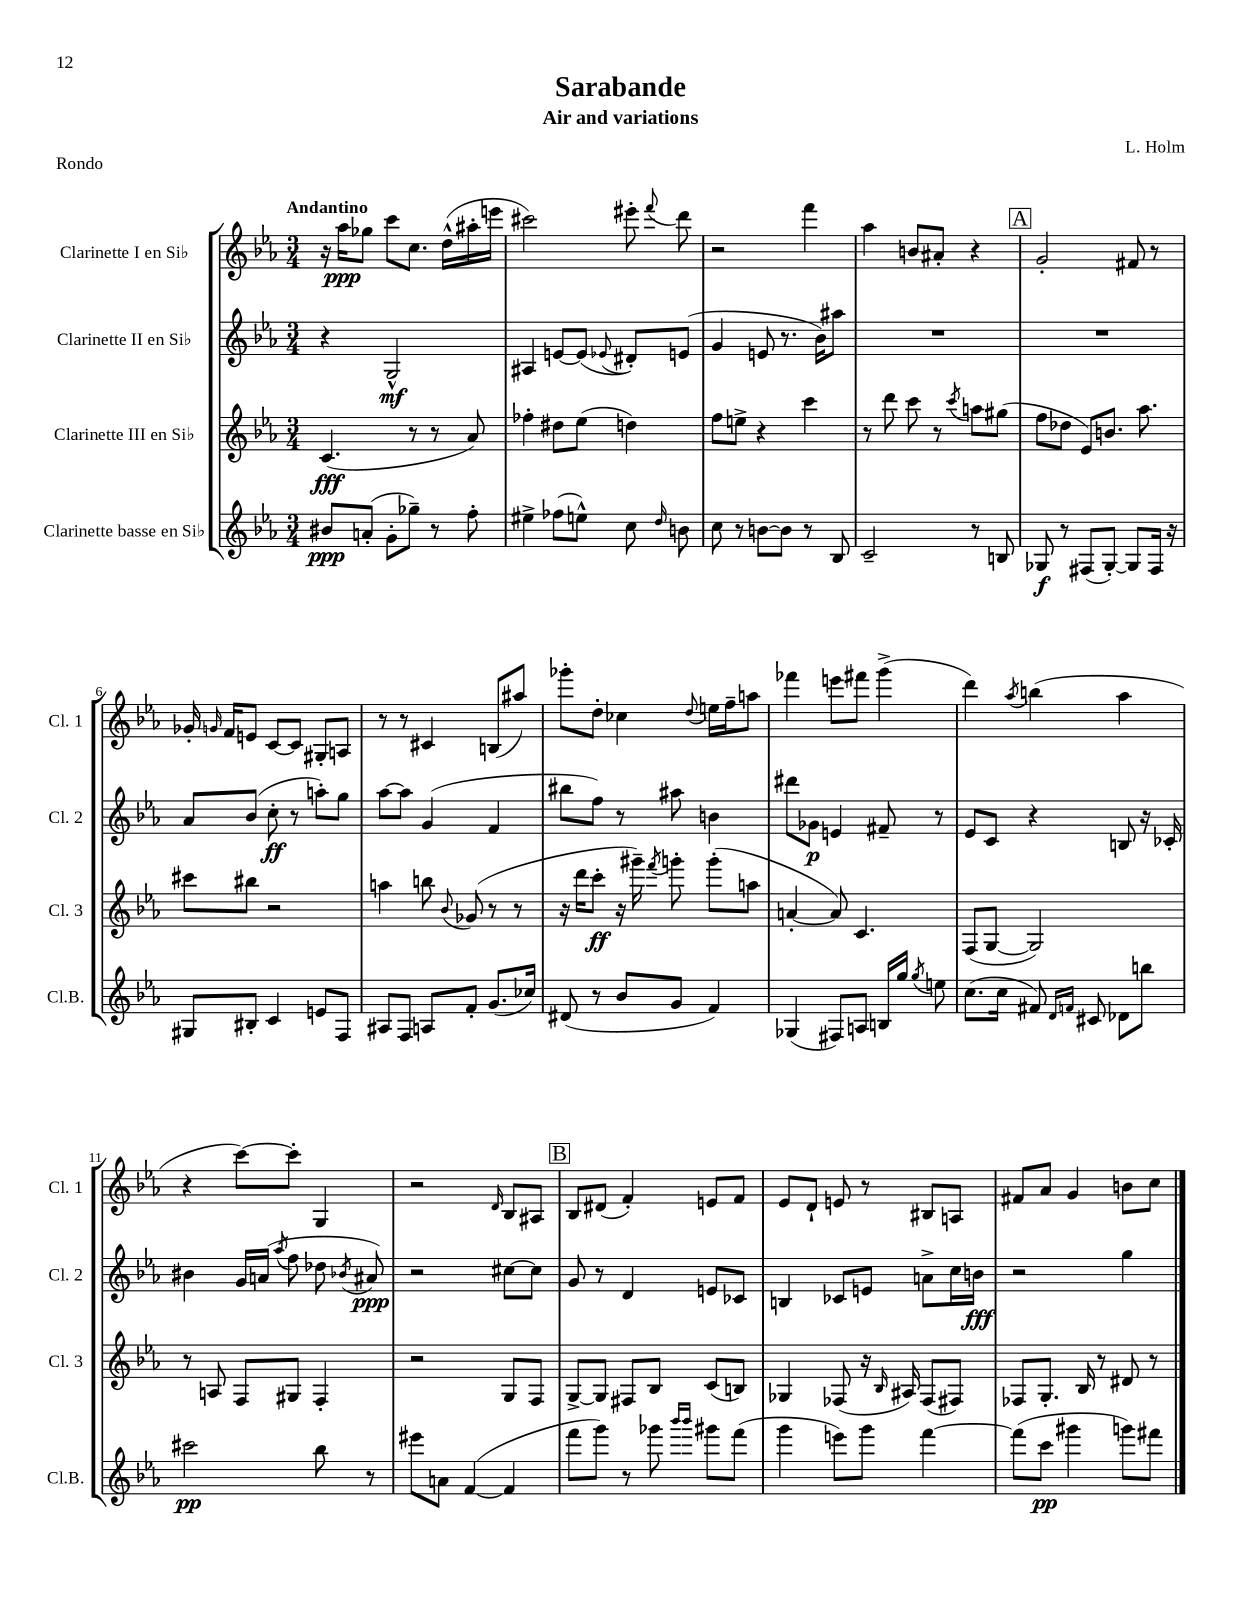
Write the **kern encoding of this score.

**kern	**dynam	**kern	**dynam	**kern	**dynam	**kern	**dynam
*part4	*part4	*part3	*part3	*part2	*part2	*part1	*part1
*staff4	*staff4	*staff3	*staff3	*staff2	*staff2	*staff1	*staff1
*I"Clarinette basse en Si♭	*	*I"Clarinette III en Si♭	*	*I"Clarinette II en Si♭	*	*I"Clarinette I en Si♭	*
*I'Cl.B.	*	*I'Cl. 3	*	*I'Cl. 2	*	*I'Cl. 1	*
*clefG2	*	*clefG2	*	*clefG2	*	*clefG2	*
*k[b-e-a-]	*	*k[b-e-a-]	*	*k[b-e-a-]	*	*k[b-e-a-]	*
*M3/4	*	*M3/4	*	*M3/4	*	*M3/4	*
=1	=1	=1	=1	=1	=1	=1	=1
!	!	!	!	!	!	!LO:TX:a:B:t=Andantino	!
8b#X/L	ppp	(4.c/	fff	4r	.	16r	.
.	.	.	.	.	.	16aa-\KL	ppp
(8an'/J	.	.	.	.	.	8gg-X\J	.
8g'\L	.	.	.	2G^^/	mf	8ccc\L	.
8gg-X~\J)	.	8r	.	.	.	8.cc\J	.
8r	.	8r	.	.	.	.	.
.	.	.	.	.	.	(16dd^^\LL	.
8ff'\	.	8a-/)	.	.	.	16aa#X'\	.
.	.	.	.	.	.	16eeen\JJ	.
=2	=2	=2	=2	=2	=2	=2	=2
4ee#X^\	.	4ff-X'\	.	4A#X/	.	2ccc#X\)	.
(8ff-X\L	.	8dd#X\L	.	[8en/L	.	.	.
8een^^\J)	.	(8ee-\J	.	(8e/J]	.	.	.
.	.	.	.	8qqe-X/	.	.	.
8cc\	.	4ddn\)	.	8d#X'/L)	.	8eee#X'\	.
16qqdd/	.	.	.	.	.	8qqfff/	.
8bn\	.	.	.	(8en/J	.	8ddd\	.
=3	=3	=3	=3	=3	=3	=3	=3
8cc\	.	8ff\L	.	4g/	.	2r	.
8r	.	8een^\J	.	.	.	.	.
[8bn\L	.	4r	.	8en/	.	.	.
8b\J]	.	.	.	8.r	.	.	.
8r	.	4ccc\	.	.	.	4fff\	.
.	.	.	.	16b-\KL)	.	.	.
8B-/	.	.	.	8aa#X\J	.	.	.
=4	=4	=4	=4	=4	=4	=4	=4
2c~/	.	8r	.	2.r	.	4aa-\	.
.	.	8ddd\	.	.	.	.	.
.	.	8ccc\	.	.	.	8bn/L	.
.	.	8r	.	.	.	8a#X'/J	.
.	.	8qccc/	.	.	.	.	.
8r	.	8aan\L	.	.	.	4r	.
8Bn/	.	(8gg#X\J	.	.	.	.	.
!!LO:REH:place=s1:t=A
=5	=5	=5	=5	=5	=5	=5	=5
8G-X/	f	8ff\L	.	2.r	.	2g'/	.
8r	.	8dd-X\J	.	.	.	.	.
(8F#X/L	.	8e-/L)	.	.	.	.	.
[8G-'/J)	.	8.bn/J	.	.	.	.	.
8G-/L]	.	.	.	.	.	8f#X/	.
.	.	8.aa-\	.	.	.	.	.
16F#/Jk	.	.	.	.	.	8r	.
16r	.	.	.	.	.	.	.
!!LO:LB:g=z
=6	=6	=6	=6	=6	=6	=6	=6
8G#X/L	.	8ccc#X\L	.	8a-/L	.	16g-X'/	.
.	.	.	.	.	.	16qqgn/	.
.	.	.	.	.	.	16f/KL	.
8B#X'/J	.	8bb#X\J	.	(8b-/J	.	8en/J	.
4c/	.	2r	.	8cc'\	ff	[8c/L	.
.	.	.	.	8r	.	8c/J]	.
8en/L	.	.	.	8aan'\L)	.	8G#X'/L	.
8F/J	.	.	.	8gg\J	.	8An/J	.
=7	=7	=7	=7	=7	=7	=7	=7
8A#X/L	.	4aan\	.	[8aa-\L	.	8r	.
8F/J	.	.	.	8aa-\J]	.	8r	.
8An/L	.	8bbn\	.	(4g/	.	4c#X/	.
.	.	8qqb-/	.	.	.	.	.
8f'/J	.	(8g-X/	.	.	.	.	.
(8.g/L	.	8r	.	4f/	.	(8Bn/L	.
.	.	8r	.	.	.	8aa#X/J)	.
16cc-X/Jk)	.	.	.	.	.	.	.
=8	=8	=8	=8	=8	=8	=8	=8
(8d#X/	.	16r	.	8bb#X\L	.	8ggg-X'\L	.
.	.	16ddd\KL	.	.	.	.	.
8r	.	8ccc'\J	ff	8ff\J)	.	8dd'\J	.
8b-/L	.	16r	.	8r	.	4cc-X\	.
.	.	16ggg#X~\)	.	.	.	.	.
.	.	8qfff/	.	.	.	.	.
8g/J	.	8gggn'\	.	8aa#X\	.	.	.
.	.	.	.	.	.	8qqdd/	.
4f/)	.	(8ggg'\L	.	4bn\	.	16een\LL	.
.	.	.	.	.	.	16ff~\J	.
.	.	8aan\J	.	.	.	8aan\J	.
=9	=9	=9	=9	=9	=9	=9	=9
(4G-X/	.	[4an'/	.	8ddd#X\L	.	4fff-X\	.
.	.	.	.	8g-X\J	p	.	.
8F#X/L)	.	8a/])	.	4en/	.	8eeen\L	.
8An/J	.	4.c/	.	.	.	8fff#X\J	.
16Bn/LL	.	.	.	8f#X~/	.	(4ggg^\	.
16gg/JJ	.	.	.	.	.	.	.
8qgg/	.	.	.	.	.	.	.
8een\	.	.	.	8r	.	.	.
=10	=10	=10	=10	=10	=10	=10	=10
(8.cc\L	.	(8F/L	.	8e-/L	.	4ddd\)	.
.	.	[8G/J	.	8c/J	.	.	.
16cc\Jk	.	.	.	.	.	.	.
.	.	.	.	.	.	8qaa-/	.
8f#X/)	.	2G/])	.	4r	.	(4bbn\	.
16qqd/LL	.	.	.	.	.	.	.
16qqfn/JJ	.	.	.	.	.	.	.
8c#X/	.	.	.	.	.	.	.
8d-X\L	.	.	.	8Bn/	.	4aa-\	.
8bbn\J	.	.	.	16r	.	.	.
.	.	.	.	16c-X'/	.	.	.
!!LO:LB:g=z
=11	=11	=11	=11	=11	=11	=11	=11
2ccc#X\	pp	8r	.	4b#X\	.	4r	.
.	.	8An/	.	.	.	.	.
.	.	8F/L	.	16g/LL	.	[8ccc\L)	.
.	.	.	.	(16an/JJ	.	.	.
.	.	.	.	8qaa-/	.	.	.
.	.	8G#X/J	.	8ff\	.	8ccc'\J]	.
8bb-\	.	4F'/	.	8dd-X\	.	4G/	.
.	.	.	.	8qb-X/	.	.	.
8r	.	.	.	8a#X/)	ppp	.	.
=12	=12	=12	=12	=12	=12	=12	=12
8eee#X\L	.	2r	.	2r	.	2r	.
8an\J	.	.	.	.	.	.	.
([4f/	.	.	.	.	.	.	.
.	.	.	.	.	.	16qqd/	.
4f/]	.	8G/L	.	[8cc#X\L	.	8B-/L	.
.	.	8F/J	.	8cc#\J]	.	8A#X/J	.
!!LO:REH:place=s1:t=B
=13	=13	=13	=13	=13	=13	=13	=13
8fff\L	.	[8G^/L	.	8g/	.	8B-/L	.
8ggg\J)	.	8G/J]	.	8r	.	(8d#X/J	.
8r	.	8F#X/L	.	4d/	.	4f'/)	.
8ggg-X\	.	8B-/J	.	.	.	.	.
16qqbbb-/LL	.	.	.	.	.	.	.
16qqbbb-/JJ	.	.	.	.	.	.	.
8ggg#X\L	.	(8c/L	.	8en/L	.	8en/L	.
(8fff\J	.	8Bn/J)	.	8c-X/J	.	8f/J	.
=14	=14	=14	=14	=14	=14	=14	=14
4ggg\	.	4G-X/	.	4Bn/	.	8e-/L	.
.	.	.	.	.	.	8d`/J	.
8eeen\L)	.	(8F-X/	.	8c-X/L	.	8en/	.
8ggg\J	.	16r	.	8en/J	.	8r	.
.	.	16qqB-/	.	.	.	.	.
.	.	16A#X/)	.	.	.	.	.
[4fff\	.	(8F-/L	.	8an^\L	.	8B#X/L	.
.	.	8F#X/J)	.	16cc\L	.	8An/J	.
.	.	.	.	16bn\JJ	fff	.	.
=15	=15	=15	=15	=15	=15	=15	=15
(8fff\L]	.	8F-X/L	.	2r	.	8f#X/L	.
8ccc\J	pp	8.G'/J	.	.	.	8a-/J	.
4ggg#X\	.	.	.	.	.	4g/	.
.	.	16B-/	.	.	.	.	.
.	.	8r	.	.	.	.	.
8gggn\L)	.	8d#X/	.	4gg\	.	8bn\L	.
8fff#X\J	.	8r	.	.	.	8cc\J	.
==	==	==	==	==	==	==	==
*-	*-	*-	*-	*-	*-	*-	*-
